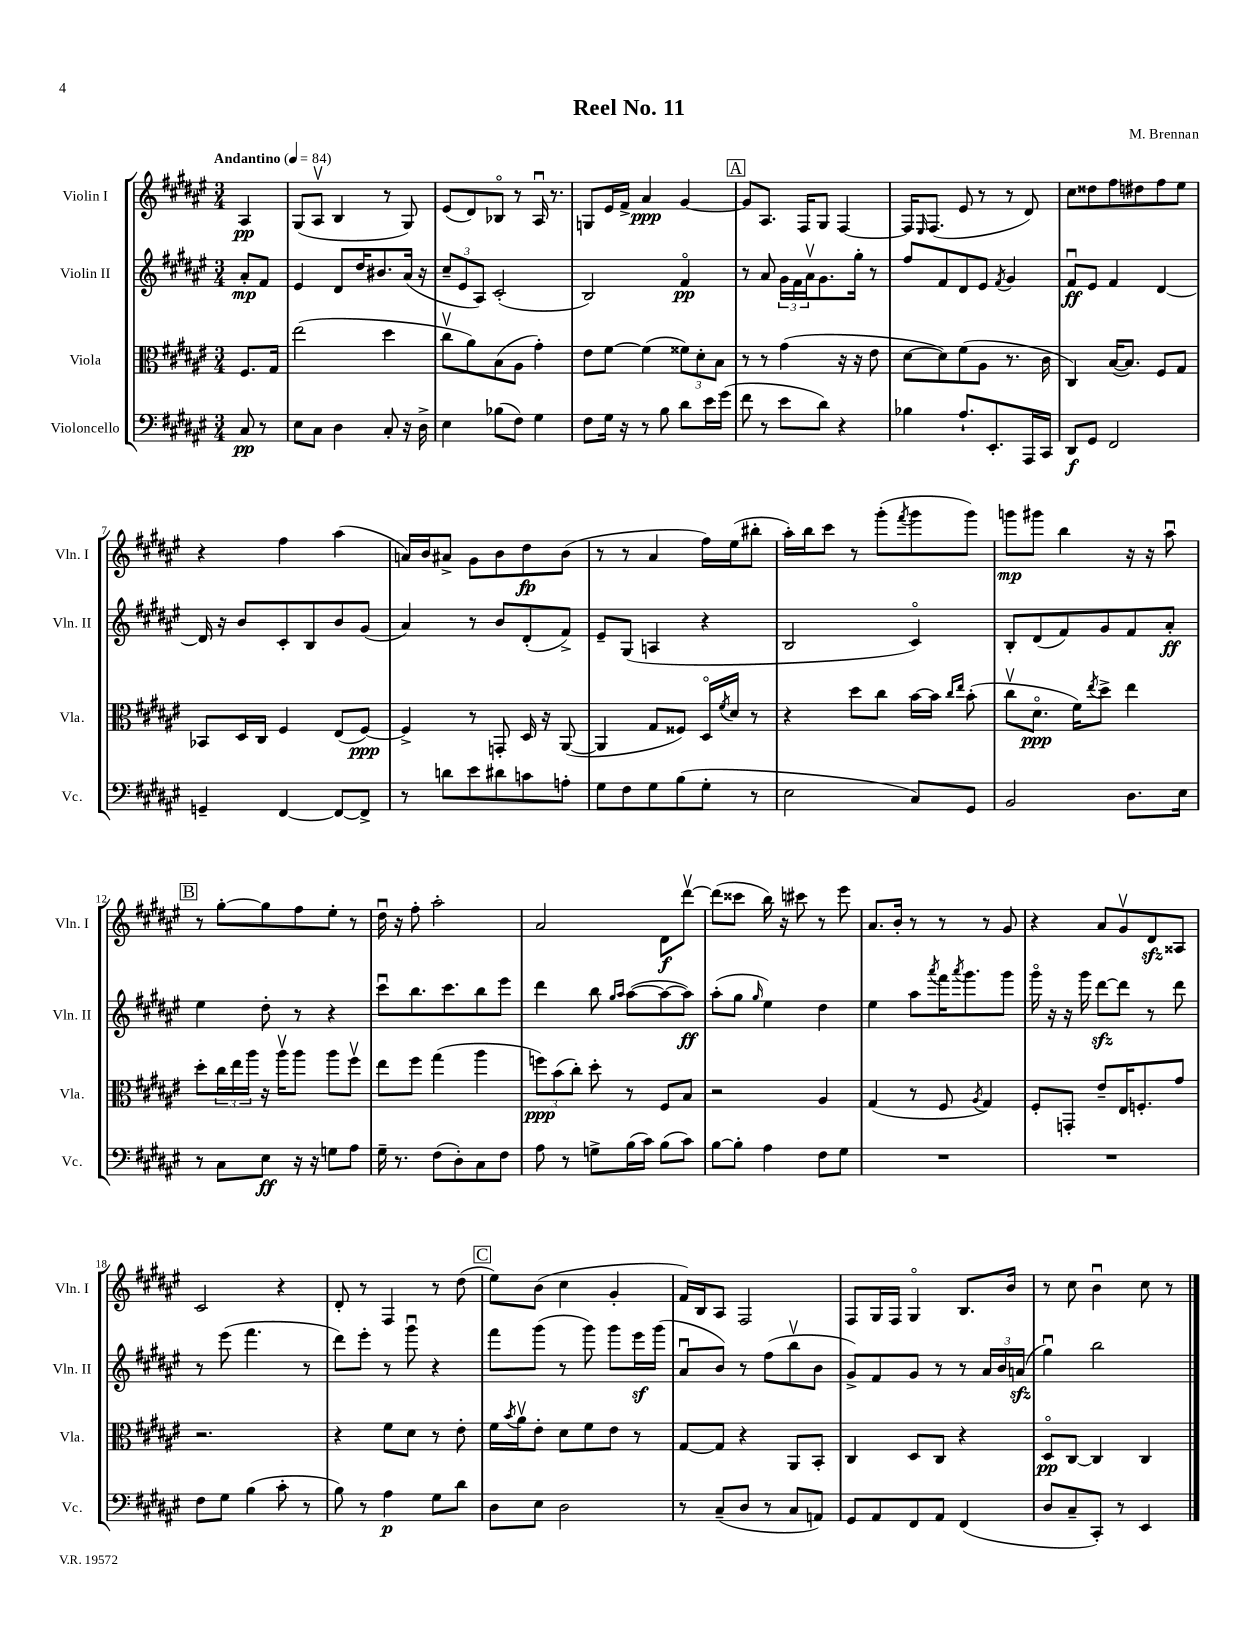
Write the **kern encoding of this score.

**kern	**kern	**kern	**kern
*staff4	*staff3	*staff2	*staff1
*clefF4	*clefC3	*clefG2	*clefG2
*k[f#c#g#d#a#e#]	*k[f#c#g#d#a#e#]	*k[f#c#g#d#a#e#]	*k[f#c#g#d#a#e#]
*M3/4	*M3/4	*M3/4	*M3/4
*MM84	*MM84	*MM84	*MM84
8C#/	8.F#/L	8a#'/L	4A#/
8r	.	8f#/J	.
.	16G#/Jk	.	.
=	=	=	=
8E#\L	(2ee#\	4e#/	(8G#/L
8C#\J	.	.	8A#v/J
4D#\	.	8d#/L	4B/
.	.	16dd#/K	.
.	.	8.b#/	.
8C#'/	4dd#\	.	8r
16r	.	(16a#/Jk	8G#/)
16D#^\	.	16r	.
=	=	=	=
4E#\	8cc#v\L	12cc#~/L	(8e#/L
.	.	12e#/	.
.	8a#\)	.	8d#/)
.	.	12A#/J)	.
(8B-\L	(8B\	(2c#'/	8B-o/J
8F#\J)	8A#\J	.	8r
4G#\	4g#'\)	.	16A#u/
.	.	.	8.r
=	=	=	=
8F#\L	8e#\L	2B/)	8G/L
16G#\Jk	[8f#\J	.	16e#/L
16r	.	.	16f#^/JJ
8r	(4f#\]	.	4a#/
8B\	.	.	.
8d#\L	12f##\L)	4f#o/	[4g#/
.	12d#'\	.	.
16e#\L	.	.	.
.	12B\J	.	.
(16g#\JJ	.	.	.
=	=	=	=
8f#\	8r	8r	8g#/]L
8r	8r	8a#/	8.A#/J
8e#\L	(4g#\	24g#\LL	.
.	.	24f#\	.
.	.	.	16F#/LK
.	.	24a#v\J	.
8d#\J)	.	8.g#\	8G#/J
4r	16r	.	[4F#/
.	16r	16gg#'\Jk	.
.	8e#\	8r	.
=	=	=	=
4B-\	[8d#\L	8ff#/L	16F#/]LK
.	.	.	16qqE#/
.	.	.	(8.F#/J
.	8d#\])	8f#/	.
8.A#`/L	(8f#\	8d#/	8e#/
.	8A#\J	8e#/J	8r
8.EE#'/	.	.	.
.	.	8qf#/	.
.	8.r	4g#/	8r
16AAA#/L	.	.	8d#/)
16CC#/JJ	16c#\	.	.
=	=	=	=
8DD#/L	4C#/)	8f#u/L	8cc#\L
8GG#/J	.	8e#/J	8dd##\
2FF#/	([16B/LK	4f#/	8ff#\
.	8.B/]J)	.	.
.	.	.	8dd#\
.	8F#/L	[4d#/	8ff#\
.	8G#/J	.	8ee#\J
=	=	=	=
4GG~/	8BB-/L	16d#/]	4r
.	.	16r	.
.	16D#/L	8b/L	.
.	16C#/JJ	.	.
[4FF#/	4F#/	8c#'/	4ff#\
.	.	8B/	.
8FF#/_L	(8E#/L	8b/	(4aa#\
8FF#^/]J	[8F#/J)	(8g#/J	.
=	=	=	=
8r	4F#^/]	4a#/)	16a/LL)
.	.	.	16b/J
8d\L	.	.	8a#^/J
8e#\	8r	8r	8g#\L
8d#\	8GG'/	8b/L	8b\
8c\	16D#/	(8d#'/	8dd#\
.	16r	.	.
8A'\J	([8AA#/	8f#^/J)	(8b\J
=	=	=	=
8G#\L	4AA#/]	8e#~/L	8r
8F#\	.	(8G#/J	8r
8G#\	8G#/L	4A/	4a#/
(8B\	8F##/J)	.	.
8G#'\J	16D#o/LL	4r	16ff#\LL)
.	8qf#/	.	.
.	16d#/JJ	.	(16ee#\J
8r	8r	.	8bb#'\J
=	=	=	=
2E#\	4r	2B/	16aa#'\LL)
.	.	.	16bb\J
.	.	.	8ccc#\J
.	8dd#\L	.	8r
.	8cc#\J	.	(8ggg#'\L
.	.	.	8qfff#/
8C#/L)	[16b\LL	4c#o/)	8ggg#\
.	16b\]JJ	.	.
.	16qqcc#/LL	.	.
.	16qqee#/JJ	.	.
8GG#/J	(8b'\	.	8ggg#\J)
=	=	=	=
2BB/	8cc#v\L	8B'/L	8ggg\L
.	8.d#o\J	(8d#/	8ggg#\J
.	.	8f#/)	4bb\
.	16f#\LK)	.	.
.	8qee#/	.	.
.	8dd#^\J	8g#/	.
8.D#\L	4ee#\	8f#/	16r
.	.	.	16r
.	.	8a#'/J	8aa#u\
16E#\Jk	.	.	.
=	=	=	=
8r	8dd#'\L	4ee#\	8r
8C#\L	24cc#\L	.	[8gg#'\L
.	24ee#\	.	.
.	24aa#\JJ	.	.
8E#\J	16r	8dd#'\	8gg#\]
.	16aa#v\LK	.	.
16r	8aa#\J	8r	8ff#\
16r	.	.	.
8G\L	8aa#\L	4r	8ee#'\J
8A#\J	8ff#v\J	.	8r
=	=	=	=
16G#~\	8ee#\L	8ccc#u\L	16dd#u\
8.r	.	.	16r
.	8ff#\J	8.bb\	8ff#'\
(8F#\L	(4gg#\	.	2aa#'\
.	.	8.ccc#\	.
8D#'\)	.	.	.
8C#\	4aa#\	8bb\	.
8F#\J	.	8eee#\J	.
=	=	=	=
8A#\	12ff\L)	4ddd#\	2a#/
.	(12b\	.	.
8r	.	.	.
.	12cc#'\J)	.	.
8G^\L	8dd#'\	8bb\	.
.	.	16qqgg#/LL	.
.	.	16qqaa#/JJ	.
(16B\L	8r	([8aa#\L	.
16c#\JJ)	.	.	.
(8B\L	8F#/L	8aa#\_	8d#\L
8c#\J)	8B/J	8aa#\]J)	[8ddd#v\J
=	=	=	=
[8B\L	2r	(8aa#'\L	(8ddd#\]L
8B'\]J	.	8gg#\J	8ccc##\J
.	.	16qqgg#/	.
4A#\	.	4ee#\)	16bb\)
.	.	.	16r
.	.	.	8ccc#\
8F#\L	4A#/	4dd#\	8r
8G#\J	.	.	8eee#\
=	=	=	=
2.r	(4G#/	4ee#\	8.a#/L
.	.	.	16b'/Jk
.	8r	8aa#\L	8r
.	.	8qaaa#/	.
.	8F#/	16fff#\K	8r
.	.	8qaaa#/	.
.	.	8.ggg#\	.
.	8qA#/	.	.
.	4G#/)	.	8r
.	.	8ggg#\J	8g#/
=	=	=	=
2.r	8F#'/L	16ggg#o\	4r
.	.	16r	.
.	8GG'/J	16r	.
.	.	16ggg#\	.
.	8e#~/L	[8ddd#\L	8a#/L
.	16E#/K	8ddd#\]J	8g#v/
.	8.F'/	.	.
.	.	8r	8d#/
.	8g#/J	8ddd#\	8A##/J
=	=	=	=
8F#\L	2.r	8r	2c#/
8G#\J	.	(8eee#\	.
(4B\	.	4.fff#\	.
8c#'\	.	.	4r
8r	.	8r	.
=	=	=	=
8B\)	4r	8ddd#\L)	8d#'/
8r	.	8eee#'\J	8r
4A#\	8f#\L	8r	4F#/
.	8d#\J	8ggg#u\	.
8G#\L	8r	4r	8r
8d#\J	8e#'\	.	(8dd#\
=	=	=	=
8D#\L	16f#\LL	8fff#\L	8ee#\L)
.	8qb/	.	.
.	16a#v\J	.	.
8E#\J	8e#'\J	(8ggg#\J	(8b\J
2D#\	8d#\L	8r	4cc#\
.	8f#\	8ggg#\)	.
.	8e#\J	8ggg#\L	4g#'/
.	8r	16eee#\L	.
.	.	(16ggg#\JJ	.
=	=	=	=
8r	[8G#/L	8a#u/L	16f#/LL)
.	.	.	16B/J
(8C#~/L	8G#/]J	8b/J)	8A#/J
8D#/J	4r	8r	2F#/
8r	.	(8ff#\L	.
8C#/L	8AA#/L	8bbv\	.
8AA/J)	8BB'/J	8b\J	.
=	=	=	=
8GG#/L	4C#/	8g#^/L)	8F#/L
8AA#/	.	8f#/	16G#/L
.	.	.	16F#/JJ
8FF#/	8D#/L	8g#/J	4G#o/
8AA#/J	8C#/J	8r	.
(4FF#/	4r	8r	8.B/L
.	.	24a#/LL	.
.	.	24b/	.
.	.	.	16b/Jk
.	.	(24a/JJ	.
=	=	=	=
8D#/L	8D#o/L	4gg#u\)	8r
8C#~/	[8C#/J	.	8cc#\
8CC#'/J)	4C#/]	2bb\	4bu\
8r	.	.	.
4EE#/	4C#/	.	8cc#\
.	.	.	8r
==	==	==	==
*-	*-	*-	*-
